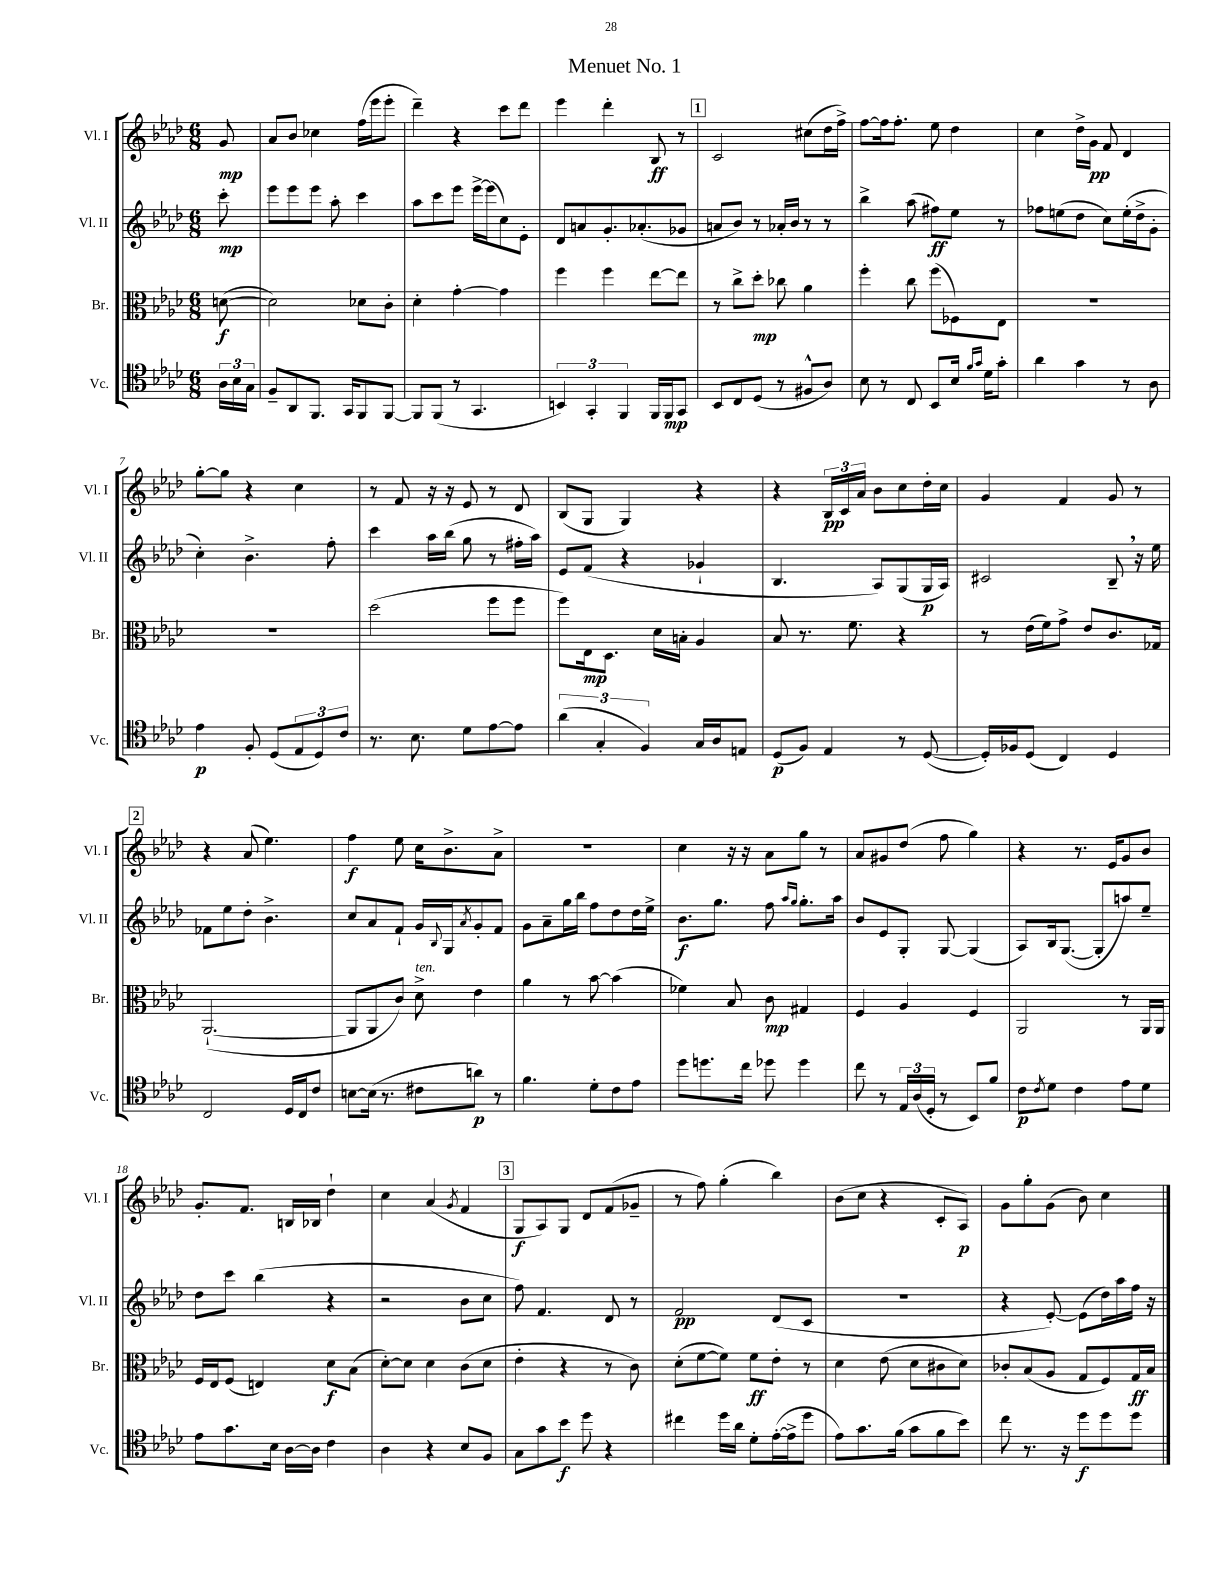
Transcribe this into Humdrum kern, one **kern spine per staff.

**kern	**kern	**kern	**kern
*staff4	*staff3	*staff2	*staff1
*clefC4	*clefC3	*clefG2	*clefG2
*k[b-e-a-d-]	*k[b-e-a-d-]	*k[b-e-a-d-]	*k[b-e-a-d-]
*M6/8	*M6/8	*M6/8	*M6/8
24A-\LL	([8d\	8ccc'\	8g/
24B-\	.	.	.
24G\JJ	.	.	.
=	=	=	=
8F~/L	2d\])	8eee-\L	8a-/L
8AA-/	.	8eee-\	8b-/J
8.FF/J	.	8eee-\J	4cc-\
.	.	8aa-'\	.
16GG/LK	.	.	.
8FF/	8d-\L	4ccc\	(16ff\LL
.	.	.	16eee-\J
[8FF/J	8c'\J	.	8eee-'\J
=	=	=	=
8FF/]L	4d-'\	8aa-\L	4ddd-~\)
(8FF/J	.	8ccc\	.
8r	[4g'\	8eee-\J	4r
4.GG/	.	[16eee-^\LL	.
.	.	(16eee-\]J	.
.	4g\]	8cc\)	8ccc\L
.	.	8e-'\J	8ddd-\J
=	=	=	=
6BB/)	4ff\	8d-/L	4eee-\
.	.	8a/	.
6GG'/	.	.	.
.	4ff\	8.g'/	4ddd-'\
6FF/	.	.	.
.	.	(8.a-'/	.
16FF/LL	[8ee-\L	.	8B-/
16FF/J	.	.	.
8GG/J	8ee-\]J	8g-/J	8r
=	=	=	=
8BB-/L	8r	8a/L	2c/
8C/	8cc^\L	8b-/J)	.
(8D-/J	8dd-'\J	8r	.
8r	8cc-\	16a-'/LL	.
.	.	16b-/JJ	.
8F#^^/L	4a-\	8r	(8cc#\L
8A-/J)	.	8r	16dd-\L
.	.	.	16ff^\JJ)
=	=	=	=
8B-\	4ff'\	4bb-^\	[8ff\L
8r	.	.	16ff\]k
.	.	.	8.ff'\J
8C/	8cc\	(8aa-\	.
8BB-/L	(8ff\L	8ff#\L)	8ee-\
16B-/Jk	8F-\)	8ee-\J	4dd-\
16qqf/LL	.	.	.
16qqg/JJ	.	.	.
16d-\LK	.	.	.
8g'\J	8E-\J	8r	.
=	=	=	=
4a-\	2.r	8ff-\L	4cc\
.	.	(8ee\	.
4g\	.	8dd-\J	16dd-^\LL
.	.	.	16g\JJ
.	.	8cc\L)	8f/
8r	.	(16ee'\L	4d-/
.	.	16dd-^\J	.
8A-\	.	8g'\J	.
=	=	=	=
4e-\	2.r	4cc'\)	[8gg'\L
.	.	.	8gg\]J
8F'/	.	4.b-^\	4r
(8D-/L	.	.	.
12E-/	.	.	4cc\
12D-/)	.	.	.
.	.	8ff'\	.
12c/J	.	.	.
=	=	=	=
8.r	(2dd-\	4ccc\	8r
.	.	.	8f/
8.B-\	.	.	.
.	.	16aa-\LL	16r
.	.	(16bb-\JJ	16r
8d-\L	.	8gg\	8e-/
[8e-\	8ff\L	8r	8r
8e-\]J	8ff\J	16ff#'\LL	8d-/
.	.	16aa-\JJ)	.
=	=	=	=
(6a-\	8ff\L)	8e-/L	(8B-/L
.	16E-\k	(8f/J	8G/J
6G'/	.	.	.
.	8.D-\J	.	.
.	.	4r	4G/)
6F/)	.	.	.
.	16d-\LL	.	.
.	16B'\JJ	.	.
16G/LL	4A-/	4g-`/	4r
16A-/J	.	.	.
8E/J	.	.	.
=	=	=	=
(8D-/L	8B-/	4.B-/	4r
8F/J)	8.r	.	.
4E-/	.	.	24B-/LL
.	.	.	24c/
.	8.f\	.	.
.	.	.	24a-/JJ
.	.	8A-/L)	8b-\L
8r	4r	(8G/	8cc\
([8D-/	.	16G/L	16dd-'\L
.	.	16A-/JJ)	16cc\JJ
=	=	=	=
16D-'/]LL)	8r	2c#/	4g/
16F-/J	.	.	.
(8D-/J	(16e-\LL	.	.
.	16f\J)	.	.
4C/)	8g^\J	.	4f/
.	8e-/L	.	.
4D-/	8.c/	8B-~/	8g/
.	.	16r	8r
.	16G-/Jk	16ee-\	.
=	=	=	=
2C/	([2.AA-`/	8f-\L	4r
.	.	8ee-\	.
.	.	8dd-'\J	(8a-/
.	.	4.b-^\	4.ee-\)
16D-/LL	.	.	.
16C/J	.	.	.
8c/J	.	.	.
=	=	=	=
[8B\L	8AA-/]L	8cc/L	4ff\
(16B\]Jk	8AA-/	8a-/	.
8.r	.	.	.
.	8c/J)	8f`/J	8ee-\
8c#\L	8d-^\	16g/LL	16cc\LK
.	.	8qqB-/	.
.	.	16G/J	8.b-^\
.	.	8qa-/	.
8a\J)	4e-\	8g'/	.
8r	.	8f/J	8a-^\J
=	=	=	=
4.f\	4a-\	8g\L	2.r
.	.	8a-~\	.
.	8r	16gg\L	.
.	.	16bb-\JJ	.
8d-'\L	[8b-\	8ff\L	.
8c\	(4b-\]	8dd-\	.
8e-\J	.	16dd-\L	.
.	.	16ee-^\JJ	.
=	=	=	=
8dd-\L	4f-\)	8.b-\L	4cc\
8.dd\	.	.	.
.	.	8.gg\J	.
.	8B-/	.	16r
16cc\Jk	.	.	16r
8dd-\	8c\	8ff\	8a-\L
.	.	16qqaa-/LL	.
.	.	16qqgg/JJ	.
4dd-\	4G#/	8.gg'\L	8gg\J
.	.	.	8r
.	.	16aa-\Jk	.
=	=	=	=
8cc\	4F/	8b-/L	8a-/L
8r	.	8e-/	8g#/
24E-/LL	4A-/	8G'/J	(8dd-/J
(24A-/	.	.	.
24D-'/JJ	.	.	.
8r	.	[8G/	8ff\
8BB-/L)	4F/	(4G/]	4gg\)
8f/J	.	.	.
=	=	=	=
8c\L	2AA-/	8A-/L)	4r
8qc/	.	.	.
8d-\J	.	16B-/k	.
.	.	([8.G/J	.
4c\	.	.	8.r
.	.	8G'/]L	.
.	.	.	16e-/LK
8e-\L	8r	8aa/)	8g/
8d-\J	16AA-/LL	8ee-~/J	8b-/J
.	16AA-/JJ	.	.
=	=	=	=
8e-\L	16F/LL	8dd-\L	8.g'/L
.	16E-/J	.	.
8.g\	(8F/J	8ccc\J	.
.	.	.	8.f/J
.	4E/)	(4bb-\	.
16B-\Jk	.	.	.
[16A-\LL	.	.	16B/LL
16A-\]JJ	.	.	16B-/JJ
4c\	8d-\L	4r	4dd-`\
.	(8B-\J	.	.
=	=	=	=
4A-\	[8d-'\L)	2r	4cc\
.	8d-\]J	.	.
4r	4d-\	.	(4a-/
.	.	.	8qg/
8B-/L	(8c\L	8b-\L	4f/
8F/J	8d-\J	8cc\J	.
=	=	=	=
8G\L	4e-'\	8ff\)	8G/L
8g\	.	4.f/	8A-/)
8b-\J	4r	.	8G/J
8dd-\	.	.	8d-/L
4r	8r	8d-/	(8f/
.	8c\)	8r	8g-~/J
=	=	=	=
4cc#\	(8d-'\L	2f/	8r
.	[8f\	.	8ff\)
16dd-\LL	8f\]J)	.	(4gg'\
16a-\JJ	.	.	.
8d-'\L	8f\L	.	.
([16e-'\L	8e-'\J	(8d-/L	4bb-\)
16e-^\]J	.	.	.
8dd-\J	8r	8c/J	.
=	=	=	=
8e-\L)	4d-\	2.r	(8b-\L
8.g\	.	.	8cc\J
.	(8e-\	.	4r
(16f\Jk	.	.	.
8g\L	8d-\L	.	.
8f\	8c#\	.	8c'/L
8b-\J)	8d-\J)	.	8A-/J)
=	=	=	=
8cc\	8c-'/L	4r	8g\L
8.r	(8B-/	.	8gg'\
.	8A-/J	[8e-'/)	(8g\J
16r	.	.	.
8dd-\L	8G/L	(8e-\]L	8b-\)
8dd-\	8F/)	16dd-\L)	4cc\
.	.	16aa-\	.
8dd-\J	16G/L	16ff\JJ	.
.	16B-/JJ	16r	.
==	==	==	==
*-	*-	*-	*-
